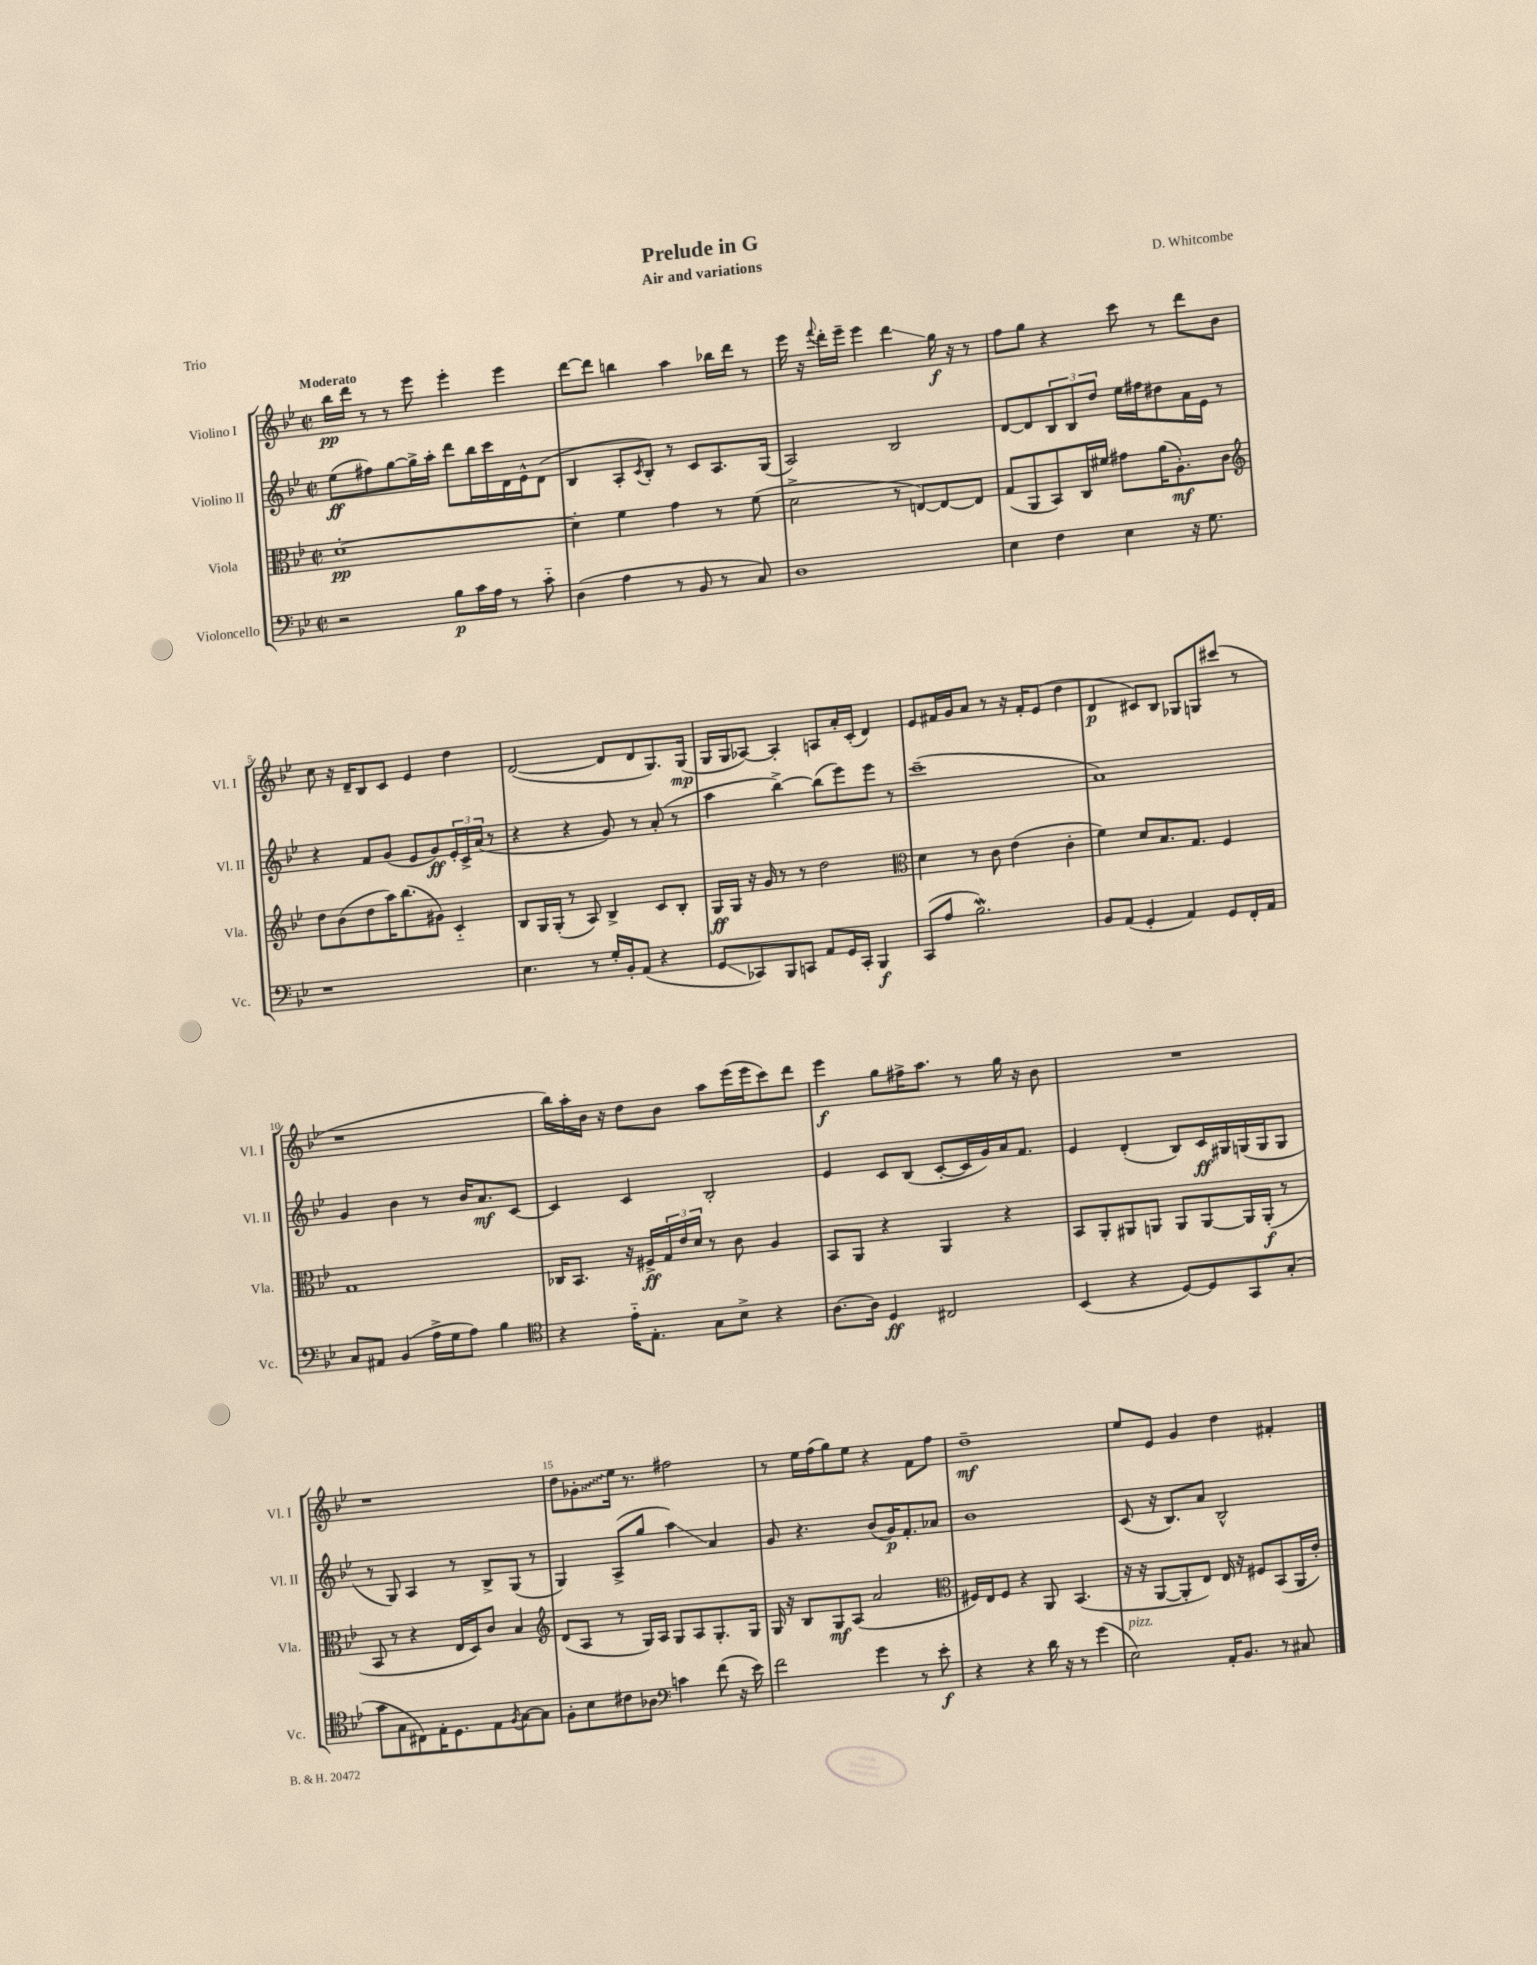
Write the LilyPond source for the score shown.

\header { title = "Prelude in G" composer = "D. Whitcombe" subtitle = "Air and variations" piece = "Trio" }
<<
\new StaffGroup <<
\new Staff = "s0" \with { instrumentName = "Violino I" shortInstrumentName = "Vl. I" } {
    \clef treble \key bes \major \defaultTimeSignature \time 2/2 \tempo "Moderato"
    bes''16\pp d'''16 r8 r8 ees'''8 ees'''4-. ees'''4 |
    d'''8~ d'''8 b''4 a''4 bes''16 d'''16 r8 |
    ees'''16 r16 \appoggiatura { f'''8 } d'''16-. ees'''16-- ees'''4 d'''4\glissando g''16\f r16 r8 |
    f''8 g''8 r4 c'''8 r8 d'''8 bes'8 |
    c''8 r16 d'16-- bes8 c'8 ees'4 d''4 |
    d'2~( d'8 d'8 g8.) g16\mp( |
    g16 g16 aes8~) aes4-. a8 a'16-. c'16-.( d'4) |
    ees'8 fis'16 g'16 a'8 r8 r16 fis'16-. ees'8( d''4 |
    d'4\p cis'8) bes8 ges8 g8 cis'''8( r8 |
    r1 |
    bes''16) a''16-. bes'16 r16 d''8 bes'8 a''8 ees'''16( ees'''16 c'''8) d'''8 |
    ees'''4\f g''8 fis''16-> a''8. r8 g''16 r16 bes'8 |
    R1 |
    r1 |
    d''8 \once \override Glissando.style = #'zigzag ges'8-.\glissando ees''16 r8. fis''2 |
    r8 ees''16 f''16( g''8) ees''8 r4 f'8 f''8 |
    d''1--\mf |
    ees''8 ees'8 g'4 d''4 fis'4-. \bar "|." |
}
\new Staff = "s1" \with { instrumentName = "Violino II" shortInstrumentName = "Vl. II" } {
    \clef treble \key bes \major \defaultTimeSignature \time 2/2
    ees''8\ff( fis''8) g''8~ g''16-> a''16-. d'''8 bes''16 c'''16 d'16 ees'16-^ d'8( |
    bes4 a8-. \acciaccatura { c'8 } bes8-.) r8 c'8 a8. g16( |
    a2) bes2 |
    d'8~ d'8 \tuplet 3/2 { bes8 bes8 d''8 } ees''16 fis''16 dis''8 a'16 ees'16 r8 |
    r4 f'8 g'8( ees'8 g'8\ff) \tuplet 3/2 { ees'16-. c'16-> a'16( } r8 |
    r4 r4 g'8) r8 a'8-.( r8 |
    a''4 bes''4~->) bes''8( ees'''8) ees'''8 r8 |
    c'''1--( |
    a'1) |
    g'4 bes'4 r8 bes'16 a'8.\mf c'8~ |
    c'4 c'4 bes2-. |
    ees'4 c'8 bes8( c'8~-. c'16 g'16) a'16 f'8. |
    ees'4 d'4-.( bes8) c'16\ff gis16 g16( g16 g8 |
    r8 g8) a4 r8 bes8-> g8( r8 |
    g4) a8->( g''8 a''4\glissando) a'4 |
    g'8 r4. bes'8( g'16\p) f'8.-. aes'8 |
    bes'1 |
    c'8( r16 bes8.) a'8 bes2-^ \bar "|." |
}
\new Staff = "s2" \with { instrumentName = "Viola" shortInstrumentName = "Vla." } {
    \clef alto \key bes \major \defaultTimeSignature \time 2/2
    d'1~-.\pp |
    d'4-. f'4 g'4 r8 f'8( |
    d'2-> r8 e8~) e8~ e8 |
    g8( a,8 bes,8) c16 fis'16 gis'8 a'16( a8.-.\mf) c'8 |
    \clef treble d''8 bes'8( d''8 a''16) bes''8.( gis'8) c'4-_ |
    bes8 g16 g16-.( r8 a8) bes4-> c'8 bes8-. |
    g16\ff g16 r16 g'16 r8 r8 d''2 |
    \clef alto d'4 r8 c'8 ees'4( c'4-. |
    f'4) d'8 bes8. g8. f4 |
    g1 |
    ces16 bes,8. r16 fis16->\ff \tuplet 3/2 { g16 ees'16 d'16 } r8 c'8 a4 |
    bes,8 a,8 r4 a,4 r4 |
    bes,8 a,8-. ais,8 a,8 a,8 a,8~ a,16 a,16-.\f( r8 |
    bes,8 r8 r4 ees16 d16) c'8 bes4 |
    \clef treble d'8( a8 r8 g16) a16 g8 a8 g8.-. g16 |
    g16 r16 bes8 g8\mf a8( a'2 |
    \clef alto fis16) ees16 fis8 r4 a,8 bes,4.( |
    r16 r16 a,8~ a,8-. ees8) ees16 r16 fis8 bes,8( a,16 ees'16-.) \bar "|." |
}
\new Staff = "s3" \with { instrumentName = "Violoncello" shortInstrumentName = "Vc." } {
    \clef bass \key bes \major \defaultTimeSignature \time 2/2
    r2 bes8\p c'16 a16 r8 c'8-_ |
    d4( a4 r8 bes,8 r8 c8) |
    d1 |
    ees4 f4 ees4 r16 g8. |
    r1 |
    ees4. r8 g16-. bes,16-. a,8( r4 |
    g,8\glissando ces,8) bes,,8 c,8 a,8 g,16 c,16-. bes,,4\f |
    c,8( a8 bes2.\mordent) |
    bes,8 a,8( g,4-. a,4) g,8 f,16-. a,16 |
    c8 ais,8 bes,4( a16-> g16 a8) bes4 |
    \clef tenor r4 ees'16-_ ees8.-. g8 bes8-> r4 |
    a8.~ a16 d4\ff cis2 |
    bes,4( r4 d8~) d8 g,8 g8-.( |
    g'8 g8 cis8) ees16-. d8. ees8 \acciaccatura { f8 } g8~ g8 |
    f8-. bes8 cis'8 aes8 \clef bass c'4 f'8( r16 ees'16) |
    f'2 g'4 r8 ees'8-.\f |
    r4 r4 d'16 r16 r8 g'4( |
    ees2^\markup { \italic "pizz." }) a,16-. bes,8. r8 cis8 \bar "|." |
}
>>
>>
\layout { \context { \Score \override BarNumber.break-visibility = ##(#f #t #t) barNumberVisibility = #(every-nth-bar-number-visible 5) } }
